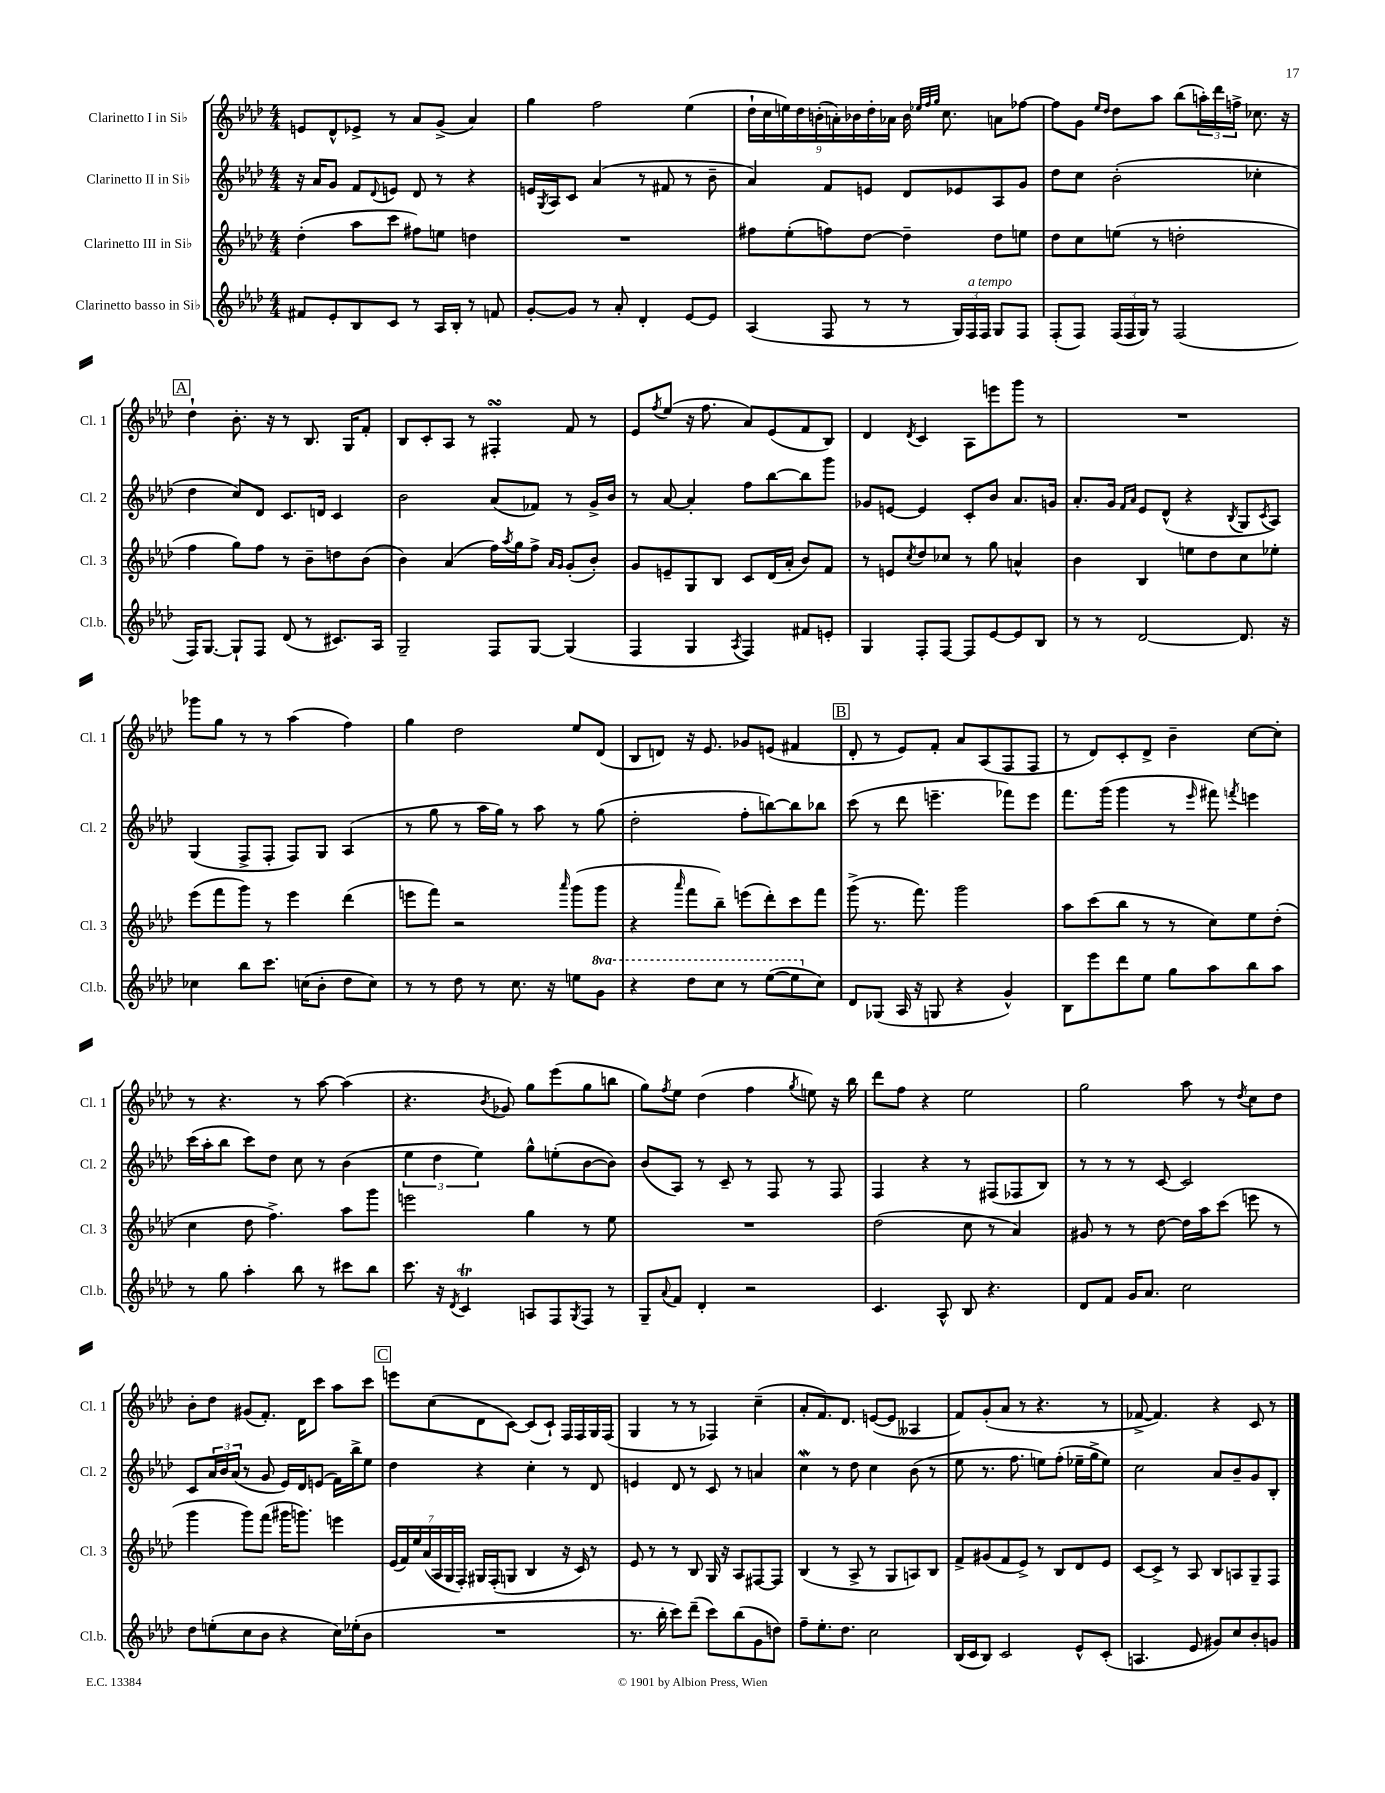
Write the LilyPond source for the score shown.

<<
\new StaffGroup <<
\new Staff = "s0" \with { instrumentName = "Clarinetto I in Sib" shortInstrumentName = "Cl. 1" } {
    \clef treble \key aes \major \numericTimeSignature \time 4/4
    e'8 des'8-^ ees'8-> r8 aes'8 g'8->( aes'4) |
    g''4 f''2 ees''4( |
    \tuplet 9/8 { des''16-! c''16 e''16) des''16 b'16-.( a'16-.) bes'16 des''16-. aes'16 } bes'16 \grace { ees''32 f''32 g''32 } c''8. a'8 fes''8~ |
    fes''8 g'8 \grace { ees''16 des''16 } des''8 aes''8 bes''8( \tuplet 3/2 { a''16-.) des'''16 f''16-> } ces''8. r16 |
    \mark \markup { \box "A" } des''4-! bes'8.-. r16 r8 bes8. g16 f'8-. |
    bes8 c'8-. aes8 r8 fis4-.\turn f'8 r8 |
    ees'8 \acciaccatura { f''8 } ees''8( r16 f''8. aes'8) ees'8( f'8 bes8) |
    des'4 \acciaccatura { des'8 } c'4 aes8 e'''8 g'''8 r8 |
    R1 |
    ges'''8 g''8 r8 r8 aes''4( f''4) |
    g''4 des''2 ees''8 des'8( |
    bes8 d'8) r16 ees'8. ges'8 e'8( fis'4 |
    \mark \markup { \box "B" } des'8-. r8 ees'8) f'8-. aes'8 aes8( f8 f8 |
    r8 des'8) c'8-. des'8-> bes'4-- c''8~ c''8-. |
    r8 r4. r8 aes''8~ aes''4( |
    r4. \acciaccatura { bes'8 } ges'8) g''8 ees'''8( g''8 b''8 |
    g''8) \acciaccatura { f''8 } ees''8 des''4( f''4 \acciaccatura { g''8 } e''8) r16 bes''16 |
    des'''8 f''8 r4 ees''2 |
    g''2 aes''8 r8 \acciaccatura { des''8 } c''8 des''8 |
    bes'8-. des''8 gis'8( f'8.-.) des'16 c'''8 aes''8 c'''8 |
    \mark \markup { \box "C" } e'''8 c''8( des'8 c'8~) c'8( c'8-!) f16 f16 g16 f16( |
    g4 r8 r8 fes4) c''4--( |
    aes'8-. f'8.) des'8. e'8~( e'8 aeses4 |
    f'8) g'8-.( aes'8 r8 r4. r8 |
    fes'8~-> fes'4.) r4 c'8 r8 \bar "|." |
}
\new Staff = "s1" \with { instrumentName = "Clarinetto II in Sib" shortInstrumentName = "Cl. 2" } {
    \clef treble \key aes \major \numericTimeSignature \time 4/4
    r16 aes'16 g'8 f'8 \appoggiatura { des'8 } e'8 des'8 r8 r4 |
    e'16 \acciaccatura { g8 } aes16 c'8 aes'4( r8 fis'8 r8 bes'8-- |
    aes'4) f'8 e'8 des'8 ees'8 aes8 g'8 |
    des''8 c''8 bes'2-.( ces''4-. |
    \mark \markup { \box "A" } des''4 c''8) des'8 c'8. d'16 c'4 |
    bes'2 aes'8( fes'8) r8 g'16-> bes'16 |
    r8 aes'8~ aes'4-. f''8 bes''8~ bes''8 g'''8 |
    ges'8 e'8~ e'4 c'8-. bes'8 aes'8. g'16 |
    aes'8.-. g'16 \grace { f'16 aes'16 } ees'8 des'8-^( r4 \acciaccatura { bes8 } g8 \acciaccatura { c'8 } aes8) |
    g4( f8-> f8-. f8) g8 aes4( |
    r8 g''8 r8 aes''16 g''16) r8 aes''8 r8 g''8( |
    des''2-. f''8-. b''8~) b''8 bes''8 |
    \mark \markup { \box "B" } c'''8( r8 des'''8 e'''4.-- fes'''8) e'''8 |
    f'''8. g'''16( g'''4 r8 \grace { ees'''16 } fis'''8) \acciaccatura { f'''8 } e'''4 |
    c'''16( aes''16-. bes''8 c'''8) des''8 c''8 r8 bes'4( |
    \tuplet 3/2 { ees''4 des''4 ees''4) } g''8-^ e''8-.( bes'8~ bes'8) |
    bes'8( aes8) r8 c'8-- r8 f8 r8 f8 |
    f4 r4 r8 fis8( fes8 bes8) |
    r8 r8 r8 c'8~ c'2 |
    c'8 \tuplet 3/2 { aes'16 bes'16 aes'16( } r8 g'8 ees'16) des'16 e'8( f'16) bes''16-> ees''8 |
    \mark \markup { \box "C" } des''4 r4 c''4-. r8 des'8 |
    e'4 des'8 r8 c'8 r8 a'4 |
    c''4\mordent r8 des''8 c''4 bes'8( r8 |
    ees''8 r8. f''8. e''8) f''8-.( ees''16-- g''16-> ees''8) |
    c''2 aes'8 bes'8-- g'8 bes8-. \bar "|." |
}
\new Staff = "s2" \with { instrumentName = "Clarinetto III in Sib" shortInstrumentName = "Cl. 3" } {
    \clef treble \key aes \major \numericTimeSignature \time 4/4
    des''4-.( aes''8 c'''8 fis''8) e''8 d''4 |
    R1 |
    fis''8 ees''8-.( f''8) des''8~ des''4-- des''8 e''8 |
    des''8 c''8 e''8( r8 d''2-. |
    \mark \markup { \box "A" } f''4 g''8) f''8 r8 bes'8-- d''8 bes'8( |
    bes'4) aes'4( f''16) \acciaccatura { aes''8 } g''16 f''8-> \grace { aes'16 g'16 } g'8-.( bes'8-.) |
    g'8 e'8-- g8 bes8 c'8 des'16( aes'16-. bes'8) f'8 |
    r8 e'8 \acciaccatura { c''8 } des''8 ces''8 r8 g''8 a'4-^ |
    bes'4 bes4 e''8 des''8 c''8 ees''8-. |
    ees'''8( f'''8 g'''8) r8 ees'''4 des'''4( |
    e'''8 f'''8) r2 \grace { aes'''16 } g'''8( g'''8 |
    r4 \grace { aes'''16 } f'''8 bes''8--) e'''8( des'''8-.) c'''8 f'''8 |
    \mark \markup { \box "B" } g'''8->( r8. f'''8.) g'''2 |
    aes''8 c'''8( bes''8 r8 r8 c''8) ees''8 des''8-.( |
    c''4 des''8 f''4.->) aes''8 g'''8 |
    e'''2 g''4 r8 ees''8 |
    R1 |
    des''2( c''8 r8 aes'4) |
    gis'8 r8 r8 des''8~ des''16 aes''16 c'''8( e'''8 r8 |
    g'''4 g'''8) f'''8( gis'''16 g'''8.) e'''4 |
    \mark \markup { \box "C" } \tuplet 7/4 { ees'16( f'16) ees''16 aes'16( aes16 g16 f16-.) } gis16 f16-.( g8 bes4 r16 c'16) r8 |
    ees'8 r8 r8 bes8 g16 r16 aes8 fis8~ fis8 |
    bes4( r8 aes8-> r8 g8 a8) bes8 |
    f'8-> gis'8( f'8 ees'8->) r8 bes8 des'8 ees'8 |
    c'8~ c'8-> r8 aes8 bes8 a8 g8-- f8 \bar "|." |
}
\new Staff = "s3" \with { instrumentName = "Clarinetto basso in Sib" shortInstrumentName = "Cl.b." } {
    \clef treble \key aes \major \numericTimeSignature \time 4/4 \set Staff.ottavationMarkups = #ottavation-simple-ordinals
    fis'8 ees'8-. bes8 c'8 r8 aes16 bes16-. r8 f'8 |
    g'8~-. g'8 r8 aes'8-. des'4-. ees'8~ ees'8 |
    aes4( f8 r8 r8 \tuplet 3/2 { g16) f16^\markup { \italic "a tempo" } f16 } g8 f8 |
    f8-.( f8) \tuplet 3/2 { f16( f16 g16) } r8 f2( |
    \mark \markup { \box "A" } f16) g8.~ g8-! f8 des'8( r8 cis'8.) aes16 |
    g2-- f8 g8~ g4( |
    f4 g4 \acciaccatura { aes8 } f4) fis'8 e'8-. |
    g4 f8-. f8~ f8 ees'8~ ees'8 bes8 |
    r8 r8 des'2~ des'8. r16 |
    ces''4 bes''8 c'''8. c''16( bes'8-. des''8 c''8) |
    r8 r8 des''8 r8 c''8. r16 e''8 \ottava #1 g''8 |
    r4 des'''8 c'''8 r8 ees'''8~( ees'''8 \ottava #0 c''8) |
    \mark \markup { \box "B" } des'8 ges8( aes16 r16 g8 r4 g'4-^) |
    bes8 ees'''8 des'''8 ees''8 g''8 aes''8 bes''8 aes''8 |
    r8 g''8 aes''4-. bes''8 r8 cis'''8 bes''8 |
    c'''8. r16 \acciaccatura { des'8 } c'4\trill a8 f8 \acciaccatura { g8 } f8 r8 |
    g8-- \appoggiatura { aes'8 } f'8 des'4-. r2 |
    c'4. aes8-^ bes8 r4. |
    des'8 f'8 g'16 aes'8. c''2 |
    des''8 e''8-.( c''8 bes'8 r4 c''16) ees''16-.( bes'8 |
    \mark \markup { \box "C" } R1 |
    r8. bes''16-. c'''8) des'''8--( c'''8) bes''8( g'8 d''8) |
    f''8-- ees''8.-. des''8. c''2 |
    bes16( c'16 bes8) c'2 ees'8-^ c'8-.( |
    a4. ees'8 gis'8) c''8 bes'8-. g'8 \bar "|." |
}
>>
>>
\layout { \context { \Score \remove "Bar_number_engraver" } }
